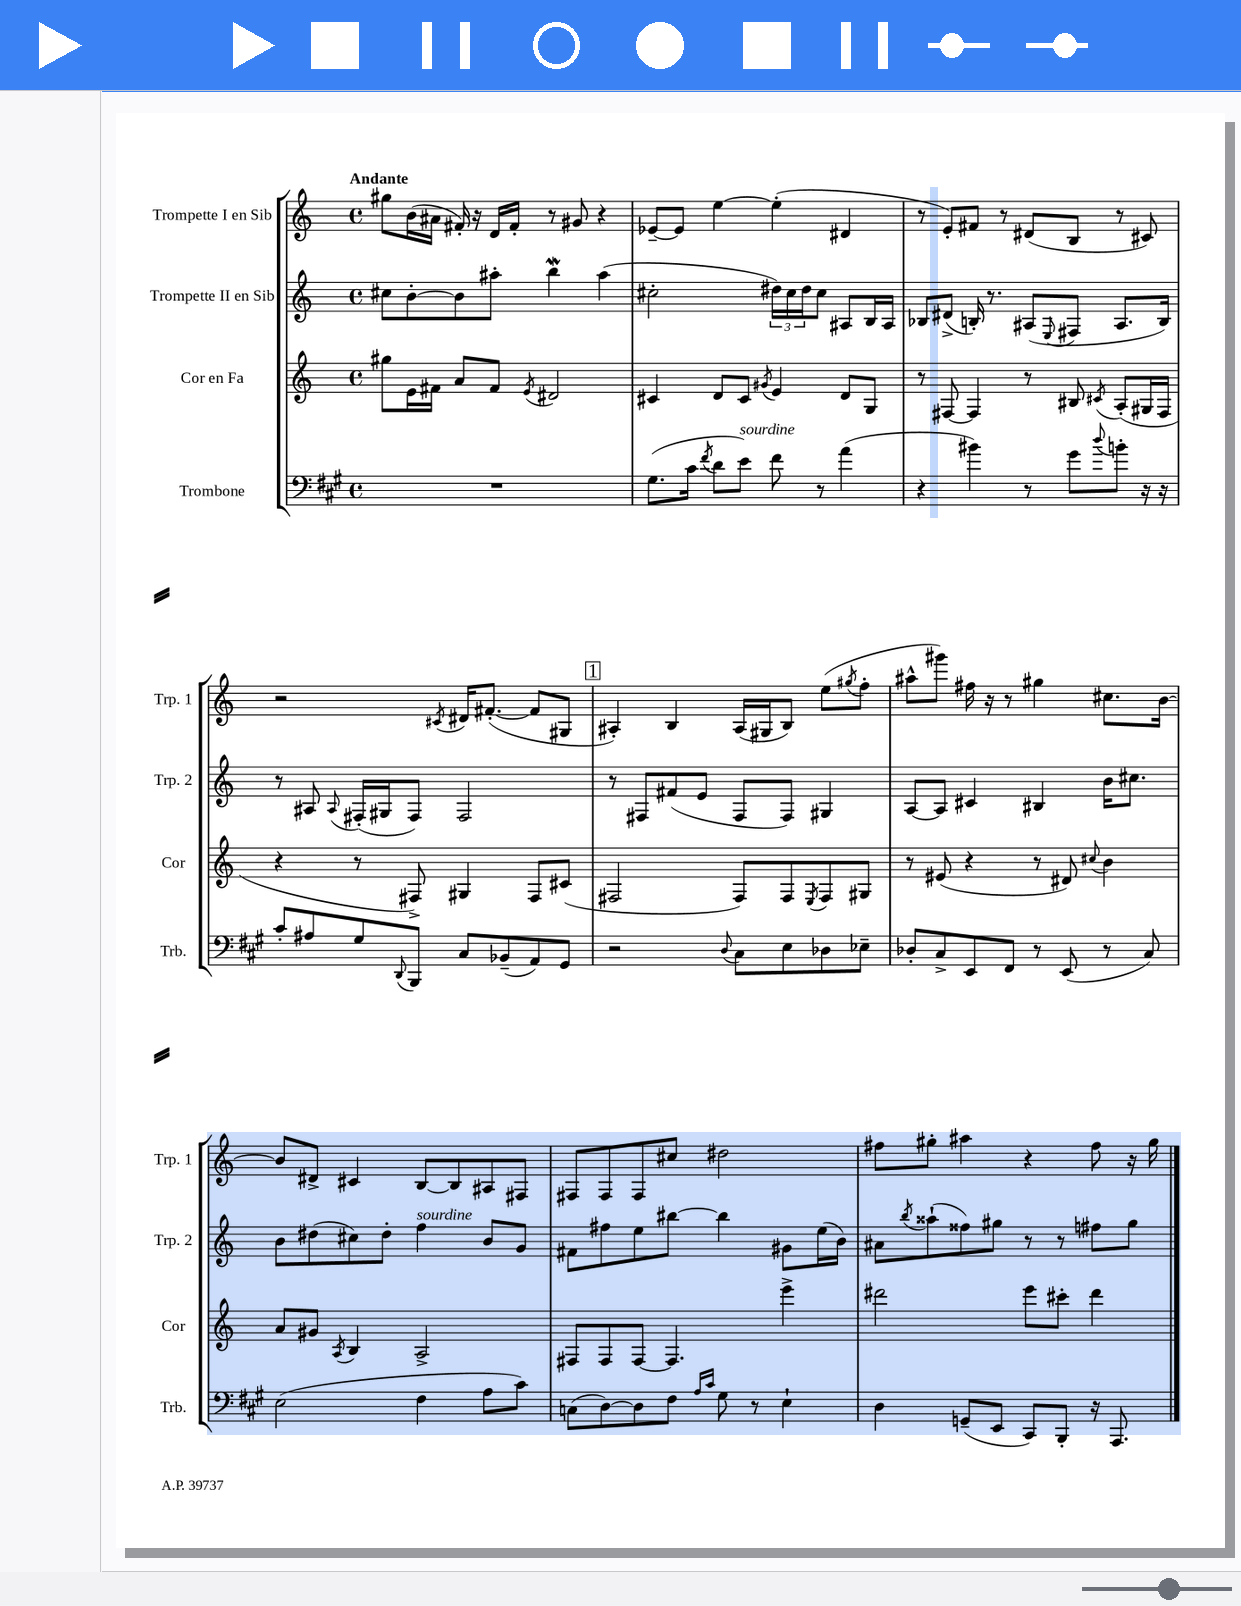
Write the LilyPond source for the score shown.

<<
\new StaffGroup <<
\new Staff = "s0" \with { instrumentName = "Trompette I en Sib" shortInstrumentName = "Trp. 1" } {
    \clef treble \key c \major \defaultTimeSignature \time 4/4 \tempo "Andante"
    gis''8 b'16( ais'16 fis'16-.) r16 d'16 fis'16-. r8 gis'8 r4 |
    ees'8~-- ees'8 e''4~ e''4-.( dis'4 |
    r8 e'8-.) fis'8 r8 dis'8( b8 r8 cis'8) |
    r2 \acciaccatura { cis'8 } dis'16 fis'8.~-.( fis'8 gis8 |
    \mark \markup { \box "1" } ais4-.) b4 ais16( gis16 b8) e''8( \acciaccatura { gis''8 } f''8-. |
    ais''8-^ gis'''8) fis''16 r16 r8 gis''4 cis''8. b'16~ |
    b'8 dis'8-> cis'4 b8~ b8 ais8 fis8 |
    fis8 fis8 fis8 cis''8 dis''2 |
    fis''8 gis''8-. ais''4 r4 fis''8 r16 gis''16 \bar "|." |
}
\new Staff = "s1" \with { instrumentName = "Trompette II en Sib" shortInstrumentName = "Trp. 2" } {
    \clef treble \key c \major \defaultTimeSignature \time 4/4
    cis''8 b'8~-. b'8 ais''8-. b''4\mordent ais''4( |
    cis''2-. \tuplet 3/2 { dis''16) cis''16 dis''16 } cis''8 ais8 b16 ais16 |
    bes8 dis'8->( b16-.) r8. ais8( \appoggiatura { e8 } fis8 ais8. b16) |
    r8 ais8 \appoggiatura { ais8 } fis16-.( gis16 fis8) fis2 |
    \mark \markup { \box "1" } r8 fis8 fis'8( e'8 fis8 fis8) gis4 |
    a8~ a8 cis'4 bis4 b'16 cis''8. |
    b'8 dis''8( cis''8) dis''8-. f''4^\markup { \italic "sourdine" } b'8 g'8 |
    fis'8 fis''8 e''8 bis''8~ bis''4 gis'8 e''16( b'16) |
    ais'8 \acciaccatura { b''8 } aisis''8-!( fisis''8) gis''8 r8 r8 fis''8 gis''8 \bar "|." |
}
\new Staff = "s2" \with { instrumentName = "Cor en Fa" shortInstrumentName = "Cor" } {
    \clef treble \key c \major \defaultTimeSignature \time 4/4
    gis''8 e'16 fis'16 a'8 fis'8 \acciaccatura { e'8 } dis'2 |
    cis'4 d'8 cis'8 \acciaccatura { gis'8 } e'4 d'8 g8 |
    r8 fis8~ fis4 r8 bis8 \acciaccatura { cis'8 } a8-.( gis16 fis16 |
    r4 r8 fis8->) gis4 fis8 cis'8( |
    \mark \markup { \box "1" } fis2 fis8) fis8 \acciaccatura { e8 } fis8 gis8 |
    r8 eis'8( r4 r8 dis'8) \appoggiatura { cis''8 } b'4 |
    a'8 gis'8 \acciaccatura { a8 } b4 a2-> |
    fis8 fis8 fis8~ fis4. e'''4-> |
    dis'''2 e'''8 cis'''8-. dis'''4 \bar "|." |
}
\new Staff = "s3" \with { instrumentName = "Trombone" shortInstrumentName = "Trb." } {
    \clef bass \key a \major \defaultTimeSignature \time 4/4
    R1 |
    gis8.( cis'16 \acciaccatura { fis'8 } d'8 e'8^\markup { \italic "sourdine" }) fis'8 r8 a'4( |
    r4 bis'4) r8 gis'8 \appoggiatura { d''8 } b'8-. r16 r16 |
    cis'8-. ais8 gis8 \appoggiatura { d,8 } b,,8 cis8 bes,8--( a,8) gis,8 |
    \mark \markup { \box "1" } r2 \appoggiatura { d8 } cis8 e8 des8 ees8-- |
    des8-. cis8-> e,8 fis,8 r8 e,8( r8 cis8) |
    e2( fis4 a8 cis'8) |
    c8( d8~) d8 fis8 \grace { a16 cis'16 } gis8 r8 e4-! |
    d4 g,8--( e,8 cis,8) b,,8-. r16 a,,8. \bar "|." |
}
>>
>>
\layout { \context { \Score \remove "Bar_number_engraver" } }
